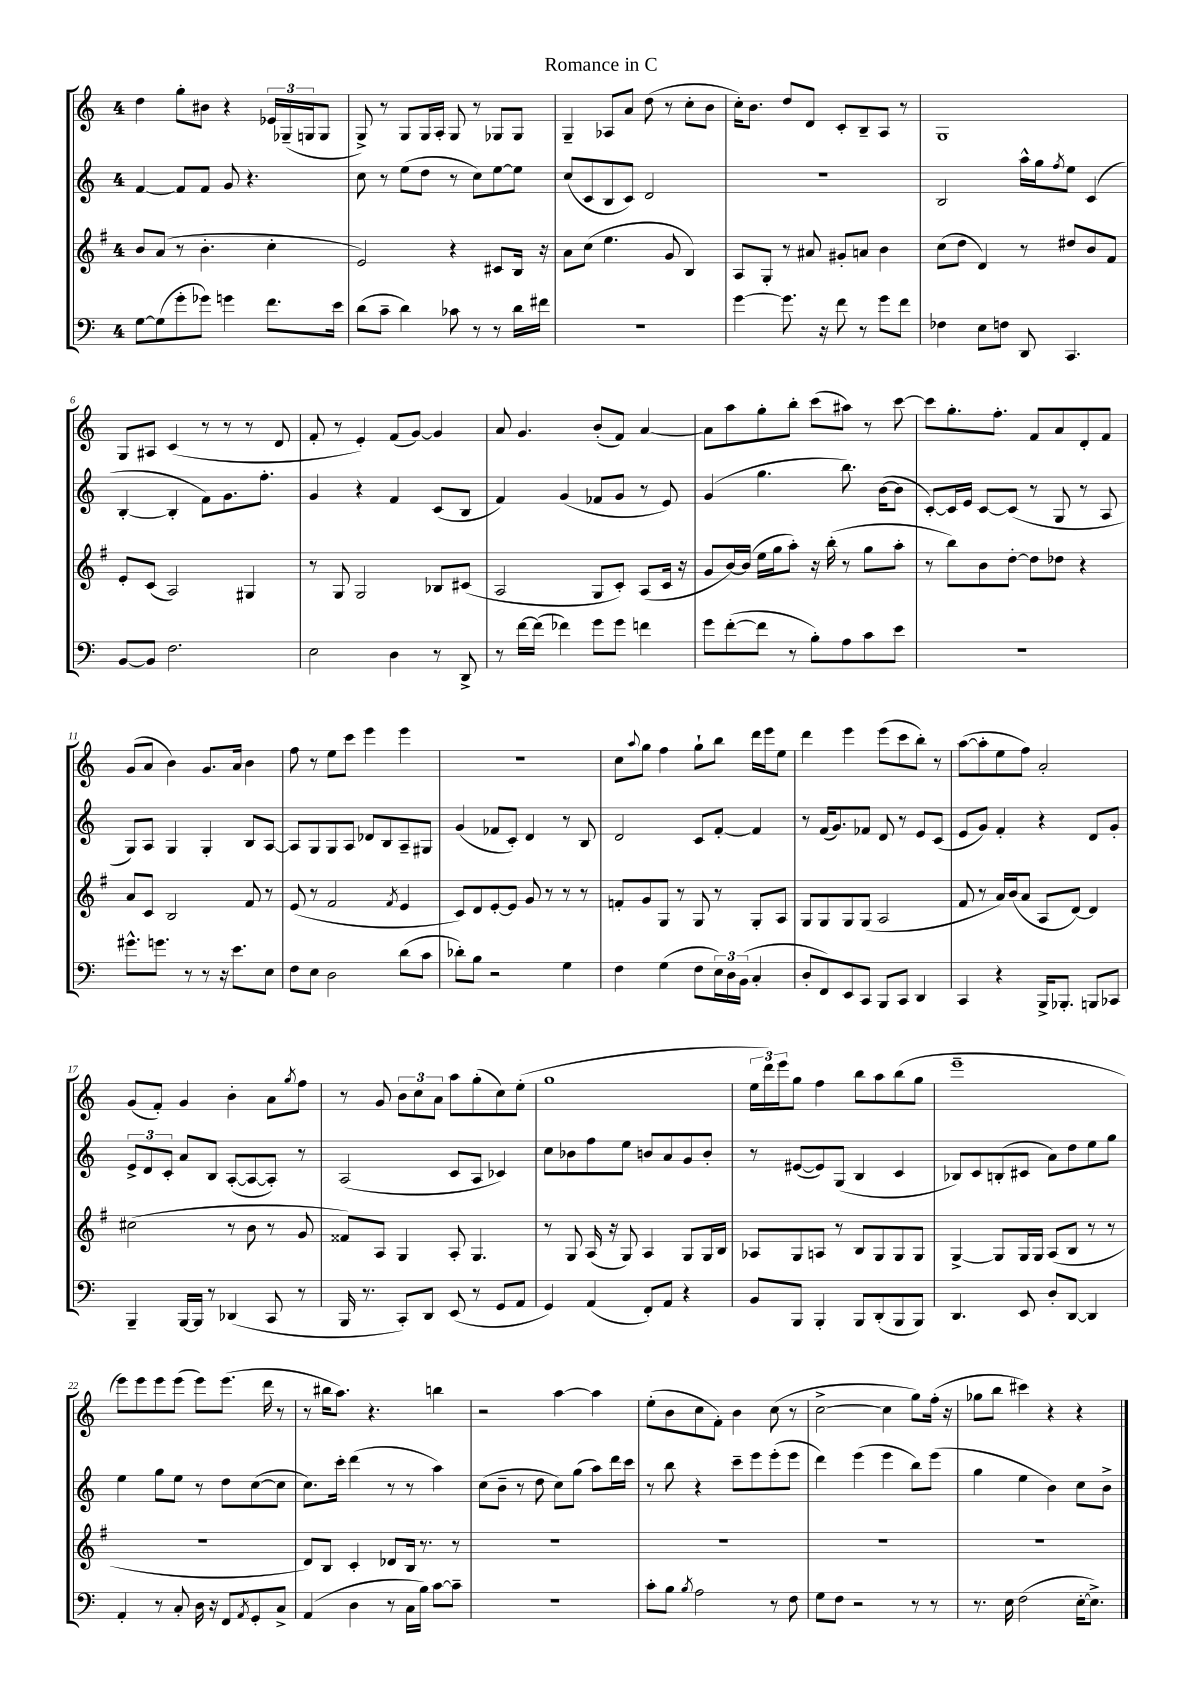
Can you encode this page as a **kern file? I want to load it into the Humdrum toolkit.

**kern	**kern	**kern	**kern
*staff4	*staff3	*staff2	*staff1
*clefF4	*clefG2	*clefG2	*clefG2
*k[]	*k[f#]	*k[]	*k[]
*M4/4	*M4/4	*M4/4	*M4/4
[8G	8b	[4f	4dd
(8G]	(8a	.	.
8g'	8r	8f]	8gg'
8g-)	4.b'	8f	8b#
4g	.	8g	4r
.	.	4.r	.
8.f	4cc'	.	24e-
.	.	.	(24G-~
.	.	.	24G
.	.	.	8G
16e	.	.	.
=	=	=	=
(8d	2e)	8cc	8G^)
8c~	.	8r	8r
4d)	.	(8ee	8G
.	.	8dd	16G
.	.	.	16A'
8c-	4r	8r	8G
8r	.	8cc)	8r
8r	8c#	[8ee	8G-
16d	16B	8ee]	8G-
16f#	16r	.	.
=	=	=	=
1r	8a	(8cc	4G~
.	(8cc	8c	.
.	4.ee	8B	8A-
.	.	8c)	8a
.	.	2d	(8dd
.	8g	.	8r
.	4B)	.	8cc'
.	.	.	8b
=	=	=	=
[4g	8A	1r	16cc')
.	.	.	8.b
.	8G'	.	.
8.g]	8r	.	8dd
.	8a#	.	8d
16r	.	.	.
8f	8g#'	.	8c'
8r	8a	.	8B~
8g	4b	.	8A
8f	.	.	8r
=	=	=	=
4F-	(8cc	2B	1G
.	8dd	.	.
8E	4d)	.	.
8F	.	.	.
8DD	8r	16aa^^	.
.	.	16gg	.
.	.	8qff	.
4.CC	8dd#	8ee	.
.	8b	(4c	.
.	8f#	.	.
=	=	=	=
[8BB	8e'	[4B'	8G
8BB]	(8c	.	8A#
2.F	2A)	4B']	(4c
.	.	8f)	8r
.	.	8.g	8r
.	4G#	.	8r
.	.	8.ff'	.
.	.	.	8d
=	=	=	=
2E	8r	4g	8f'
.	8G	.	8r
.	2G	4r	4e')
4D	.	4f	(8f
.	.	.	[8g)
8r	8B-	(8c	4g]
8DD^	(8c#	8B	.
=	=	=	=
8r	2A	4f)	8a
[16f	.	.	4.g
(16f]	.	.	.
4f-)	.	(4g	.
8g	8G	8f-	(8b'
8g	8c')	8g	8f)
4f	(8A	8r	[4a
.	16c	8e)	.
.	16r	.	.
=	=	=	=
8g	8g	(4g	8a]
([8f'	[16b)	.	8aa
.	(16b]	.	.
8f]	16ee	4.gg	8gg'
.	16gg	.	.
8r	8aa')	.	8bb'
8B')	16r	.	(8ccc
.	(16bb'	.	.
8A	8r	8.bb)	8aa#)
8c	8gg	.	8r
.	.	([16b	.
8e	8aa'	8b]	[8ccc
=	=	=	=
1r	8r	[8c')	8ccc]
.	8bb)	16c]	8.gg'
.	.	16e	.
.	8b	[8c	.
.	.	.	8.ff'
.	[8dd'	(8c]	.
.	8dd]	8r	8f
.	8dd-	8G	8a
.	4r	8r	8d'
.	.	8A	8f
=	=	=	=
8.g#^^	8a	8G)	(8g
.	8c	8A	8a
8.g	.	.	.
.	2B	4G	4b)
8r	.	.	.
8r	.	4G'	8.g
16r	.	.	.
8.e	.	.	16a
.	8f#	8B	4b
8E	8r	[8A	.
=	=	=	=
8F	(8e	8A]	8ff
8E	8r	8G	8r
2D	2f#	8G	8ee
.	.	8A	8ccc
.	.	8d-	4eee
.	.	8B	.
.	8qf#	.	.
(8d	4e	8A~	4eee
8c	.	8G#	.
=	=	=	=
8d-')	8c)	(4g	1r
8B	8d	.	.
2r	[8e'	8f-	.
.	8e]	8c')	.
.	8g	4d	.
.	8r	.	.
4G	8r	8r	.
.	8r	8B	.
=	=	=	=
4F	8f'	2d	8cc
.	.	.	8qqaa
.	8g	.	8gg
(4G	8G	.	4ff
.	8r	.	.
8F	8G	8c	8gg`
24E)	8r	[8f'	8bb
24D	.	.	.
(24BB	.	.	.
4C'	8G'	4f]	16ddd
.	.	.	16eee
.	8A	.	8ee
=	=	=	=
8D'	8G	8r	4ddd
8FF)	8G	(16f	.
.	.	8.g)	.
8EE	8G	.	4eee
8CC	(8G	8f-	.
8BBB	2A	8d	(8eee
8CC	.	8r	8ccc
4DD	.	8e	8bb')
.	.	(8c	8r
=	=	=	=
4CC	8f#	8e	([8aa
.	8r	8g)	8aa']
4r	16a)	4f'	8ee
.	(16b	.	.
.	8a	.	8ff)
16BBB^	8A	4r	2a'
8.BBB-'	.	.	.
.	[8d)	.	.
8BBB	4d]	8d	.
8CC-	.	8g'	.
=	=	=	=
4BBB~	(2cc#	12e^	(8g
.	.	12d	.
.	.	.	8f')
.	.	12c'	.
[16BBB	.	8a	4g
16BBB]	.	.	.
8r	.	8B	.
(4DD-	8r	([8A'	4b'
.	8b	8A_	.
8CC	8r	8A'])	8a
.	.	.	8qgg
8r	8g	8r	8ff
=	=	=	=
16BBB	8f##)	(2A	8r
8.r	.	.	.
.	8A	.	8g
8CC')	4G	.	12b
.	.	.	12cc
8DD	.	.	.
.	.	.	12a
(8EE	8A'	8c	8aa
8r	4.G	8A	(8gg'
8GG	.	4c-)	8cc)
8AA	.	.	(8ee'
=	=	=	=
4GG)	8r	8cc	1gg
.	8G	8b-	.
(4AA	(16A	8ff	.
.	16r	.	.
.	8G)	8ee	.
8FF')	4A	8b	.
8AA	.	8a	.
4r	8G	8g	.
.	16G	8b'	.
.	16B	.	.
=	=	=	=
8BB	8A-	8r	24ee
.	.	.	24ddd)
.	.	.	24eee
8BBB	8G	([8e#	8gg
4BBB'	8A	8e#])	4ff
.	8r	(8G	.
8BBB	8B	4B	8bb
(8DD'	8G	.	8aa
8BBB	8G	4c	(8bb
8BBB)	8G	.	8gg
=	=	=	=
4.DD	[4G^	8B-)	1eee~
.	.	8c	.
.	8G]	(8B'	.
8EE	16G	8c#	.
.	16G	.	.
8D'	(8A	8a)	.
[8DD	8B	8dd	.
4DD]	8r	8ee	.
.	8r	8gg	.
=	=	=	=
4AA'	1r	4ee	8eee)
.	.	.	8eee
8r	.	8gg	8eee
8C'	.	8ee	(8eee
16D	.	8r	8eee)
16r	.	.	.
8FF	.	8dd	(8.eee
8qAA	.	.	.
8GG'	.	([8cc	.
.	.	.	16ddd
8C^	.	8cc]	8r
=	=	=	=
(4AA	8d)	8.cc)	8r
.	8B	.	16bb#
.	.	16ccc'	8.aa)
4D	4c'	(4ddd	.
.	.	.	4.r
8r	8d-	8r	.
16C	16B	8r	.
16B)	8.r	.	.
[8c	.	4aa)	4bb
8c~]	8r	.	.
=	=	=	=
1r	1r	(8cc	2r
.	.	8b~	.
.	.	8r	.
.	.	8dd	.
.	.	8cc)	[4aa
.	.	(8gg	.
.	.	8aa)	4aa]
.	.	16ddd	.
.	.	16ccc	.
=	=	=	=
8c'	1r	8r	(8ee'
8B	.	8bb	8b
8qB	.	.	.
2A	.	4r	8cc
.	.	.	8f')
.	.	8ccc~	4b
.	.	8eee	.
8r	.	(8eee'	(8cc
8F	.	8eee	8r
=	=	=	=
8G	1r	4ddd)	[2cc^
8F	.	.	.
2r	.	(4eee	.
.	.	4eee	4cc]
8r	.	8bb)	8gg)
8r	.	(8eee	(16ff'
.	.	.	16r
=	=	=	=
8.r	1r	4gg	8gg-
.	.	.	8bb
16E	.	.	.
(2F	.	4ee	4ccc#)
.	.	4b)	4r
[16E'	.	8cc	4r
8.E^])	.	.	.
.	.	8b^	.
==	==	==	==
*-	*-	*-	*-
